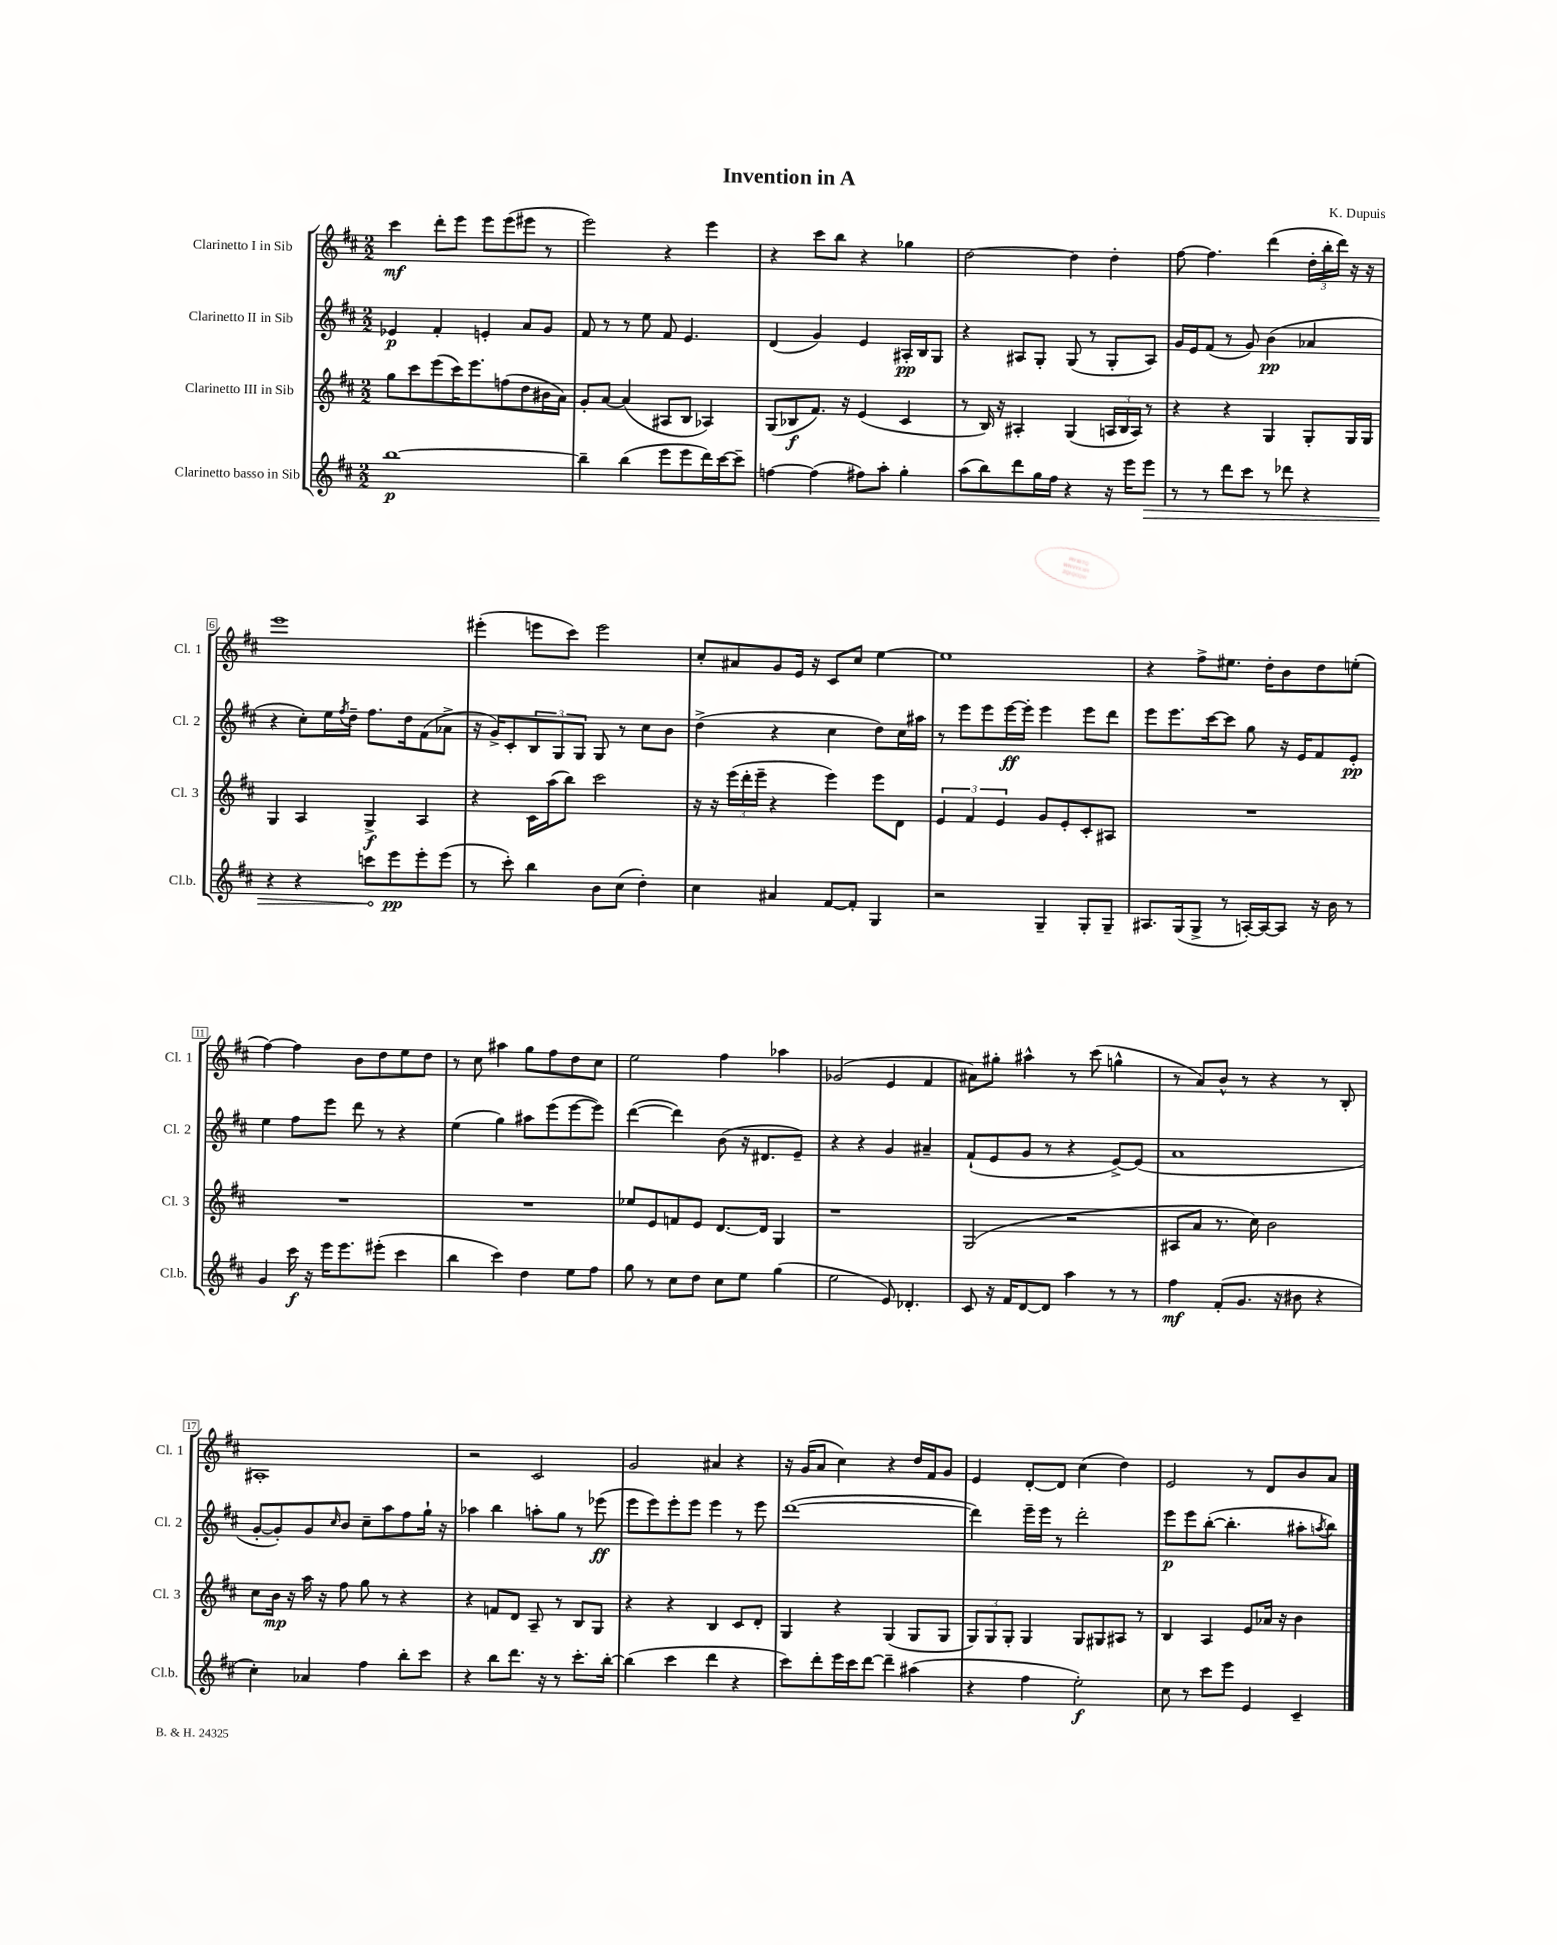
\header { title = "Invention in A" composer = "K. Dupuis" }
<<
\new StaffGroup <<
\new Staff = "s0" \with { instrumentName = "Clarinetto I in Sib" shortInstrumentName = "Cl. 1" } {
    \clef treble \key d \major \numericTimeSignature \time 2/2
    cis'''4\mf d'''8-. e'''8 e'''8 e'''8( eis'''8 r8 |
    e'''2) r4 e'''4 |
    r4 cis'''8 b''8 r4 ges''4 |
    d''2~ d''4 d''4-. |
    fis''8~ fis''4. d'''4( \tuplet 3/2 { d''16-. b''16-. d'''16) } r16 r16 |
    e'''1 |
    eis'''4-.( e'''8 cis'''8) e'''2 |
    cis''8-. ais'8 g'8 e'16 r16 cis'8 cis''8 e''4~ |
    e''1 |
    r4 fis''8-> eis''8. d''16-. b'8 d''8 e''8-.( |
    fis''4~) fis''4 b'8 d''8 e''8 d''8 |
    r8 cis''8 ais''4 g''8 fis''8 d''8 cis''8 |
    e''2 fis''4 aes''4 |
    ges'2( e'4 fis'4 |
    ais'8) gis''8-. ais''4-^ r8 cis'''8( g''4-^ |
    r8 a'8) b'8-^ r8 r4 r8 b8-. |
    ais1-. |
    r2 cis'2 |
    g'2 ais'4 r4 |
    r16 g'16( a'8 cis''4) r4 d''16 fis'16 g'8 |
    e'4 d'8~-. d'8 cis''4( d''4) |
    e'2 r8 d'8 b'8 a'8 \bar "|." |
}
\new Staff = "s1" \with { instrumentName = "Clarinetto II in Sib" shortInstrumentName = "Cl. 2" } {
    \clef treble \key d \major \numericTimeSignature \time 2/2
    ees'4\p fis'4-. e'4-. a'8 g'8 |
    fis'8 r8 r8 e''8 fis'8 e'4. |
    d'4( g'4) e'4 ais16-.\pp b16 g8 |
    r4 ais8 g8-. g8( r8 g8-. ais8) |
    g'16 e'16 fis'8( r8 g'8) b'4\pp( aes'4 |
    r4 cis''8-.) e''16 \acciaccatura { fis''8 } d''16-- fis''8. d''16 fis'8( aes'8-> |
    r16 g'16->) cis'8-. \tuplet 3/2 { b8 g8 g8 } g8 r8 cis''8 b'8 |
    d''4->( r4 cis''4 d''8) cis''16 ais''16 |
    r8 e'''8 e'''8 e'''16~\ff e'''16-. e'''4 e'''8 d'''8 |
    e'''8 e'''8. cis'''16~ cis'''8 g''8 r16 e'16 fis'8 e'8-.\pp |
    e''4 fis''8 e'''8 d'''8 r8 r4 |
    e''4( g''4) ais''8 e'''8( e'''8~ e'''8) |
    d'''4~( d'''4) b'8( r16 dis'8. e'8--) |
    r4 r4 g'4 ais'4-- |
    fis'8-!( e'8 g'8 r8 r4 e'8~->) e'8( |
    a'1 |
    g'8~-. g'8-.) g'8 \grace { cis''16 } b'8 cis''8-- a''8 fis''8 g''16-! r16 |
    aes''4 b''4 a''8-. g''8 r8 ees'''8\ff( |
    e'''8 e'''8) e'''8-. e'''8 e'''4 r8 e'''8 |
    d'''1~( |
    d'''4) e'''16-- e'''16 r8 d'''2-. |
    e'''8\p e'''8 b''8~-.( b''4.-. ais''8-. \acciaccatura { a''8 } b''8) \bar "|." |
}
\new Staff = "s2" \with { instrumentName = "Clarinetto III in Sib" shortInstrumentName = "Cl. 3" } {
    \clef treble \key d \major \numericTimeSignature \time 2/2
    g''8 cis'''8 e'''8( cis'''16) e'''8. f''8( d''8 bis'16 a'16) |
    g'8-. a'8~ a'4( ais8 b8 aes4) |
    g8( bes8\f fis'8.) r16 e'4( cis'4 |
    r8 b16) r16 ais4-. g4( \tuplet 3/2 { a16 b16 a16) } r8 |
    r4 r4 g4 g8-. g16 g16 |
    g4 a4 g4->\f a4 |
    r4 cis'16 a''16( b''8) cis'''2 |
    r16 r16 \tuplet 3/2 { e'''16( d'''16-. e'''16-- } r4 e'''4) e'''8 d'8 |
    \tuplet 3/2 { e'4 fis'4 e'4 } g'8 e'8-. cis'8-. ais8 |
    R1 |
    R1 |
    R1 |
    ees''8 e'8 f'8 e'8 d'8.~ d'16 g4 |
    r1 |
    g2( r2 |
    ais8 a'8 r8. cis''16) b'2 |
    cis''8 b'16\mp r16 a''16 r16 fis''8 g''8 r8 r4 |
    r4 f'8 d'8 a8-- r8 b8 g8 |
    r4 r4 b4 cis'8 d'8-. |
    g4 r4 g4( g8 g8 |
    \tuplet 3/2 { g8) g8 g8-. } g4 g8 gis8 ais8 r8 |
    b4 a4 e'8 aes'16 r16 b'4 \bar "|." |
}
\new Staff = "s3" \with { instrumentName = "Clarinetto basso in Sib" shortInstrumentName = "Cl.b." } {
    \clef treble \key d \major \numericTimeSignature \time 2/2
    b''1~\p |
    b''4-- b''4( e'''8 e'''8 d'''16) cis'''16~ cis'''8-- |
    f''4~ f''4( fis''8) a''8-. g''4-. |
    a''8( b''8) d'''8 g''16 fis''16 r4 r16 e'''16 \once \override Hairpin.circled-tip = ##t e'''8\> |
    r8 r8 d'''8 cis'''8 r8 des'''8 r4 |
    r4 r4 c'''8\! e'''8\pp e'''8-. e'''8( |
    r8 cis'''8-.) b''4 b'8 cis''8( d''4-.) |
    cis''4 ais'4 fis'8~ fis'8-. g4 |
    r2 g4-- g8-. g8-- |
    ais8. g16( g8-> r8 a16~-.) a16~ a8 r16 b'16 r8 |
    g'4 cis'''16\f r16 e'''16 e'''8. eis'''8-.( cis'''4 |
    b''4 cis'''4) d''4 e''8 fis''8 |
    g''8 r8 cis''8 d''8 cis''8 e''8 g''4( |
    e''2 e'8) des'4.-. |
    cis'8 r16 fis'16 d'8~ d'8 a''4 r8 r8 |
    fis''4\mf fis'8-.( g'8. r16 bis'8 r4 |
    cis''4-.) aes'4 fis''4 b''8-. cis'''8 |
    r4 b''8 d'''8. r16 r8 cis'''8.-. b''16~-. |
    b''4( cis'''4 d'''4 r4 |
    cis'''8) d'''8-. e'''16 cis'''16 d'''8~ d'''4-- ais''4( |
    r4 fis''4 e''2-.\f) |
    cis''8 r8 cis'''8 e'''8 e'4 cis'4-- \bar "|." |
}
>>
>>
\layout { \context { \Score \override BarNumber.stencil = #(make-stencil-boxer 0.1 0.3 ly:text-interface::print) } }
